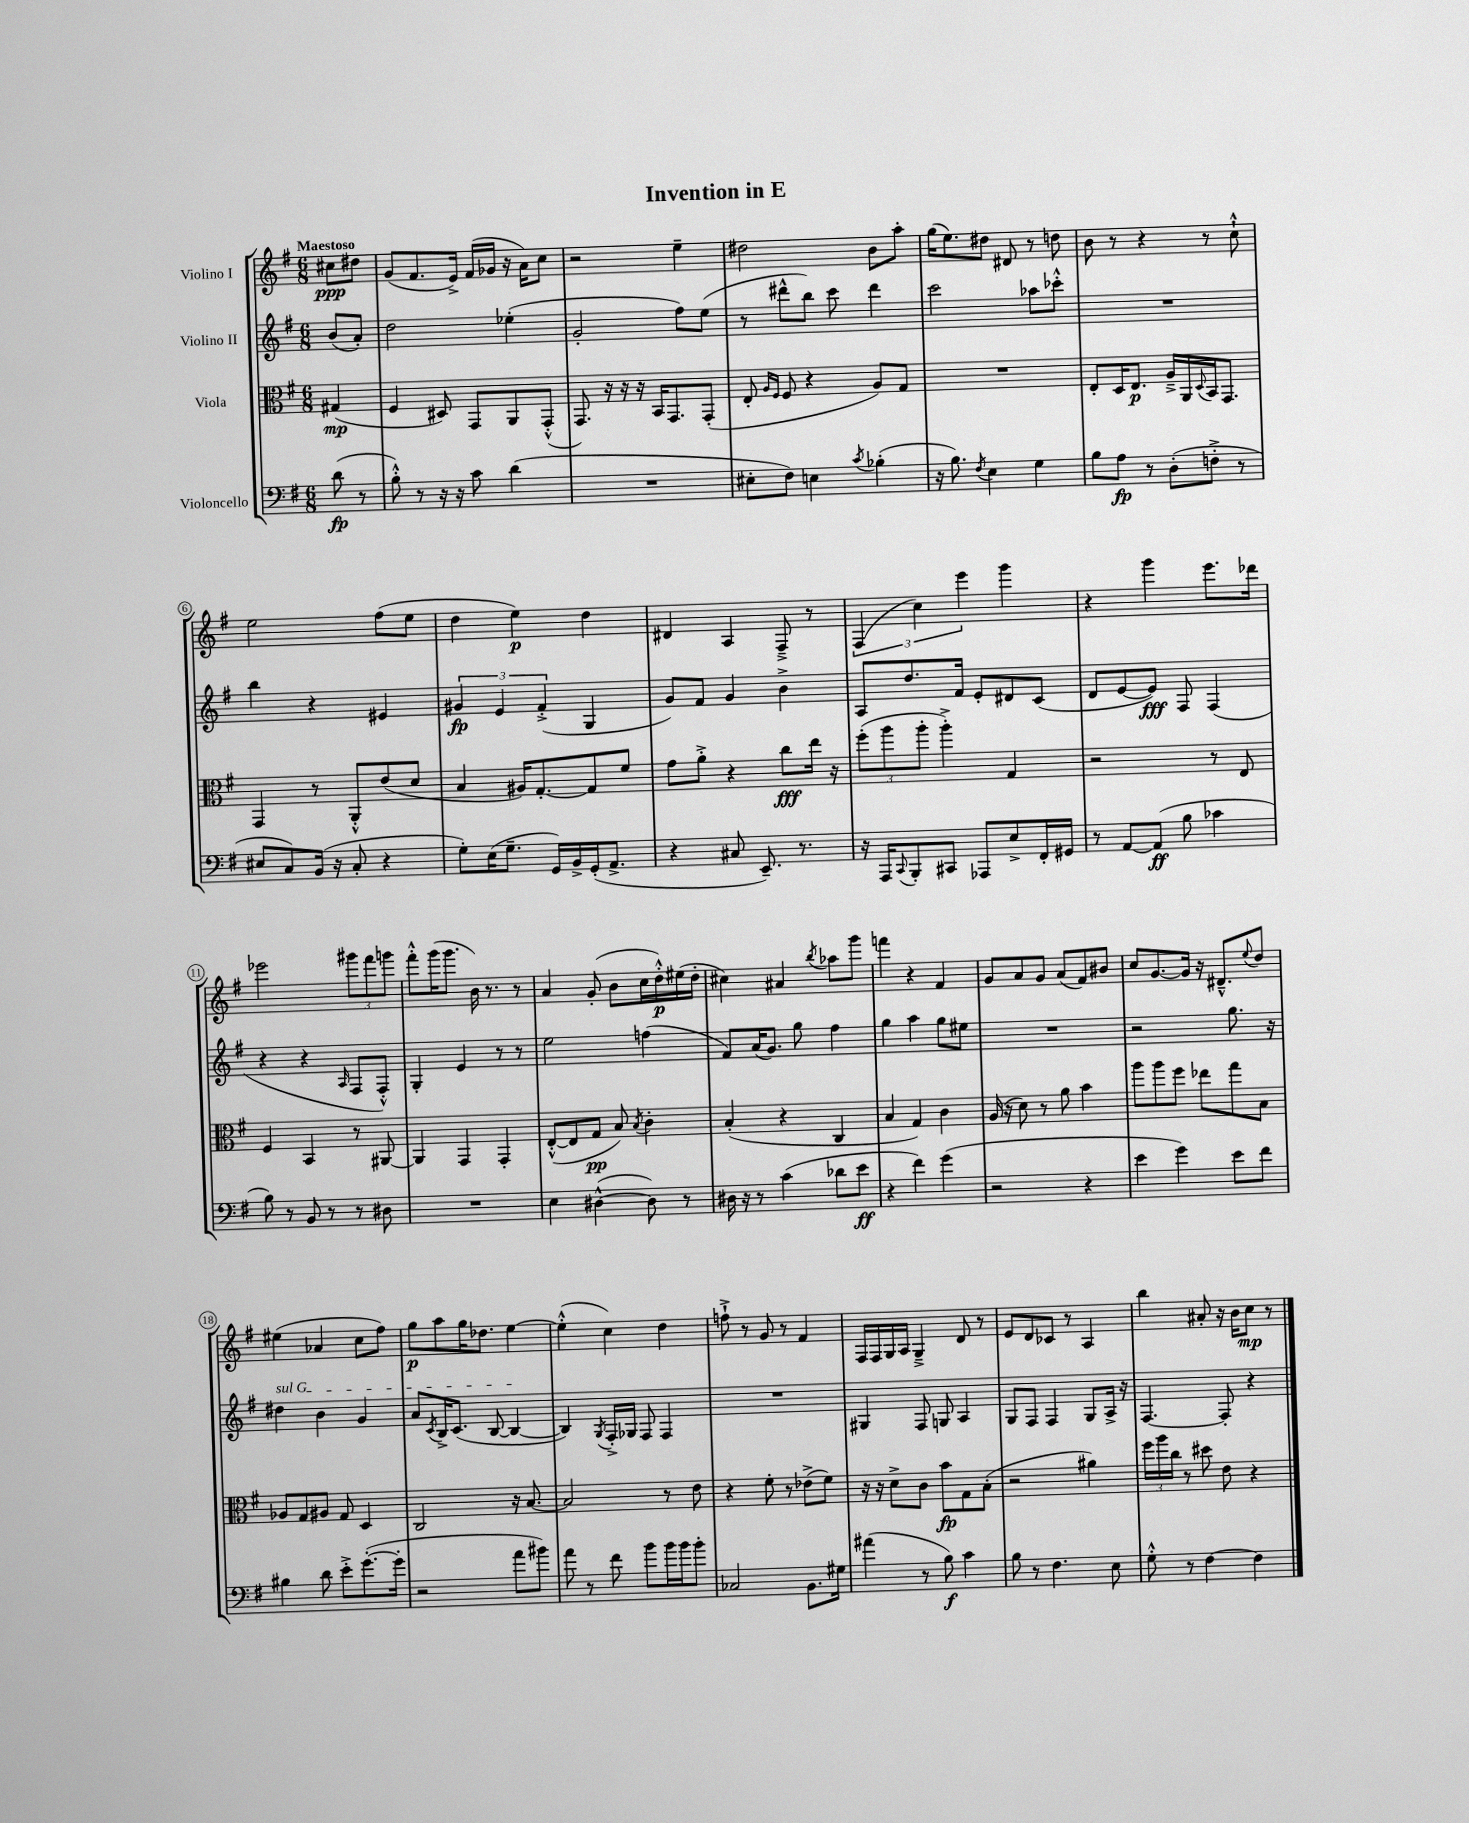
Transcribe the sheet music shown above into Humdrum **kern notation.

**kern	**kern	**kern	**kern
*staff4	*staff3	*staff2	*staff1
*clefF4	*clefC3	*clefG2	*clefG2
*k[f#]	*k[f#]	*k[f#]	*k[f#]
*M6/8	*M6/8	*M6/8	*M6/8
(8d	(4G#	(8b	8cc#
8r	.	8a')	8dd#
=	=	=	=
8B'^^)	4F#	2dd	(8g
8r	.	.	8.f#
16r	8D#)	.	.
16r	.	.	16e^)
8c	8GG	.	(16f#
.	.	.	16g-
(4d	8AA	(4ee-'	16r
.	.	.	16a)
.	(8GG'^^	.	8cc
=	=	=	=
2.r	8.GG)	2g'	2r
.	16r	.	.
.	16r	.	.
.	16r	.	.
.	16BB	.	.
.	8.GG	.	.
.	.	8ff#)	4ee~
.	(8GG'	(8ee	.
=	=	=	=
8E#'	8E'	8r	2dd#
.	16qqA	.	.
.	16qqF#	.	.
8F#)	8F#	8ddd#^^	.
4E	4r	8bb)	.
.	.	8ccc	.
8qc	.	.	.
(4B-'	8A)	4ddd#	8b
.	8G	.	8aa'
=	=	=	=
16r	2.r	2ccc	(16gg
8.B)	.	.	8.ee)
8qF#	.	.	.
4E	.	.	8dd#
.	.	.	8d#
4G	.	8aa-	8r
.	.	8ccc-'^^	8dd
=	=	=	=
8B	8E'	2.r	8b
8A	16D	.	8r
.	8.E	.	.
8r	.	.	4r
(8D'	16A~^	.	.
.	16AA	.	.
.	8qqD	.	.
8F'^	16BB	.	8r
.	8.GG	.	.
8r	.	.	8cc`^^
=	=	=	=
8E#	4GG	4bb	2ee
8C)	.	.	.
(16BB	8r	4r	.
16r	.	.	.
8C'	8AA'^^	.	.
4r	(8e	4e#	(8ff#
.	8d	.	8ee
=	=	=	=
8G')	4B	6g#	4dd
(16E	.	.	.
.	.	6e	.
8.G~	.	.	.
.	16A#)	.	4ee)
.	[8.G'	.	.
.	.	(6f#'^	.
16GG)	.	.	.
16BB^	.	.	.
(16GG'	8G]	4G	4dd
8.AA^	.	.	.
.	8f#	.	.
=	=	=	=
4r	8g	8g)	4d#
.	8a'^	8f#	.
8C#	4r	4g	4A
8.EE~)	.	.	.
.	8cc	4b^	8F#~^
8.r	.	.	.
.	16ee	.	8r
.	16r	.	.
=	=	=	=
16r	(12ff#'	8A	(6F#
16AAA	.	.	.
.	12aa	.	.
8qqCC	.	.	.
8BBB'	.	8.dd	.
.	12aa'	.	6cc)
8CC#	4aa'^)	.	.
.	.	16f#	.
.	.	.	6eee
8AAA-	.	8e'	.
8E^	4G	8d#	4ggg
16FF#'	.	(8c	.
16GG#	.	.	.
=	=	=	=
8r	2r	8d	4r
[8AA	.	[8e	.
(8AA]	.	8e])	4ggg
8B	.	8F#	.
4c-	8r	(4F#	8.eee
.	8E	.	.
.	.	.	16ddd-
=	=	=	=
8B)	4F#	4r	2eee-
8r	.	.	.
8BB	4BB	4r	.
8r	.	.	.
.	.	16qqA	.
8r	8r	8F#	12ggg#
.	.	.	12fff#
8D#	[8AA#	8F#'^^)	.
.	.	.	12ggg
=	=	=	=
2.r	4AA#]	4G'	8fff#'^^
.	.	.	(16ggg
.	.	.	8.ggg
.	4GG	4e	.
.	.	.	16b)
.	.	.	8.r
.	4GG'	8r	.
.	.	8r	8r
=	=	=	=
4E	([8E'^^	2ee	4a
.	8E]	.	.
([4D#^^	8G	.	(8g'
.	8B)	.	8b
.	8qB	.	.
8D#])	4c'	(4ff	16cc
.	.	.	16dd'^^)
8r	.	.	(16ee#
.	.	.	16dd'
=	=	=	=
16D#	(4B'	8f#)	4cc#)
16r	.	.	.
8r	.	(16a	.
.	.	8.g)	.
(4c	4r	.	4a#
.	.	8gg	.
.	.	.	8qbb
8d-	4C	4ff#	8aa-
8e	.	.	8ggg
=	=	=	=
4r	4B	4gg	4fff
4f#)	4G)	4aa	4r
(4g	4c	8gg	4f#
.	.	8ee#	.
=	=	=	=
2r	(16A	2.r	8g
.	16r	.	.
.	8d)	.	8a
.	8r	.	8g
.	8a	.	(8a
4r	4b	.	8f#)
.	.	.	8b#
=	=	=	=
4e	8aa	2r	8cc
.	8aa	.	[8.g
4g)	8ff#	.	.
.	.	.	16g]
.	8ee-	.	16r
.	.	.	8.d#~^^
8e	8gg	8.gg	.
.	.	.	8qqee
8f#	8B	.	8dd
.	.	16r	.
=	=	=	=
4B#	8A-	4dd#	(4ee#
.	8G	.	.
8d	8A#	4b	4a-
8e'^	8G	.	.
([8.g'	4D	4g	8cc
.	.	.	8ff#)
16g']	.	.	.
=	=	=	=
2r	2C	8a	8gg
.	.	8qc	.
.	.	16B^	8aa
.	.	(8.c	.
.	.	.	16gg
.	.	.	8.dd-
.	.	[8B	.
8a	16r	4B_	[4ee
.	[8.B	.	.
8b#)	.	.	.
=	=	=	=
8a	2B]	4B])	(4ee'^^]
8r	.	.	.
.	.	8qG	.
8f#	.	16F#'^	4cc)
.	.	16G-	.
8b	.	8F#	.
16b	8r	4F#	4dd
16b	.	.	.
8b'	8e	.	.
=	=	=	=
2C-	4r	2.r	8ff`^
.	.	.	8r
.	8f#'	.	8g
.	8r	.	8r
8.BB	(8e-^	.	4f#
.	8f#)	.	.
16G#	.	.	.
=	=	=	=
(4a#	16r	4G#	16F#
.	16r	.	16F#
.	8d^	.	16G
.	.	.	16A
8r	8c	8F#	4G~^
8B)	8b	8G	.
4c	8G	4A	8d
.	(8B'	.	8r
=	=	=	=
8B	2r	8G	8e
8r	.	8F#	8d
4.F#	.	4F#	8c-
.	.	.	8r
.	4a#)	8G	4A
8E	.	16A^	.
.	.	16r	.
=	=	=	=
8G'^^	24ff#	[4.F#	4bb
.	24aa	.	.
.	24cc	.	.
8r	8r	.	.
[4F#	8dd#	.	8a#'
.	8e	8F#']	16r
.	.	.	16b
4F#]	4r	4r	8cc
.	.	.	8r
==	==	==	==
*-	*-	*-	*-
